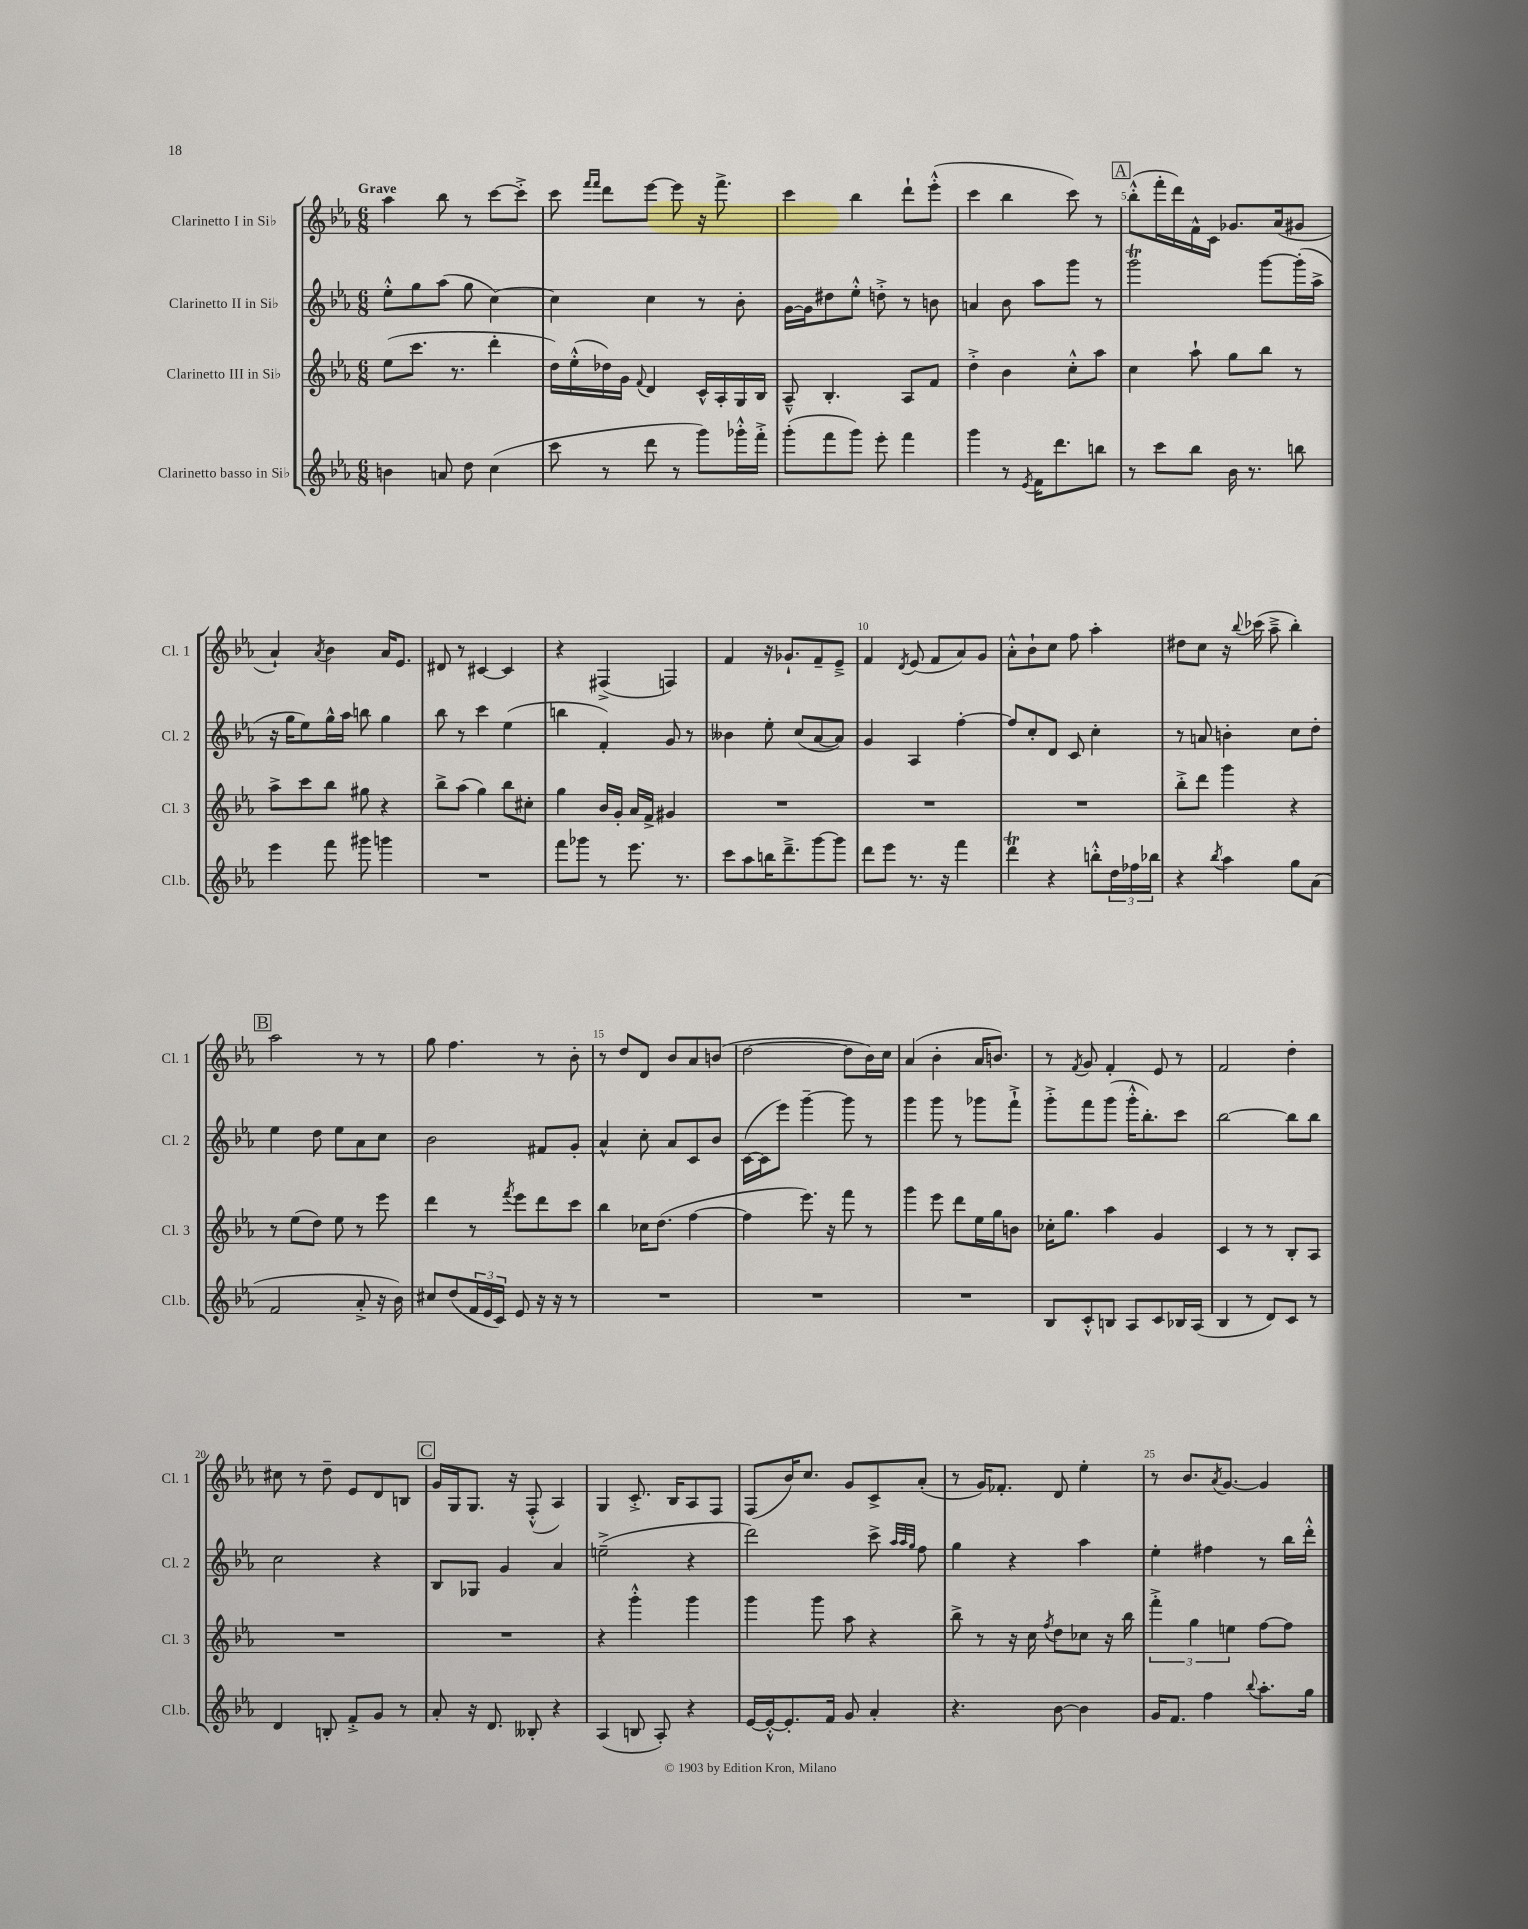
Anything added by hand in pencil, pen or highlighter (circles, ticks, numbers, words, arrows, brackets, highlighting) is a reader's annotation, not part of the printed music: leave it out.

**kern	**kern	**kern	**kern
*staff4	*staff3	*staff2	*staff1
*clefG2	*clefG2	*clefG2	*clefG2
*k[b-e-a-]	*k[b-e-a-]	*k[b-e-a-]	*k[b-e-a-]
*M6/8	*M6/8	*M6/8	*M6/8
4b	(8ee-	8ee-'^^	4aa-
.	8.ccc	8gg	.
8a	.	(8aa-	8bb-
.	8.r	.	.
8dd	.	8gg	8r
(4cc	4ddd'	[4cc)	[8ccc
.	.	.	8ccc'^]
=	=	=	=
8ccc	16dd)	4cc]	8ccc
.	(16ee-'^^	.	.
.	.	.	16qqfff
.	.	.	16qqfff
8r	16dd-)	.	8ddd
.	16g	.	.
.	8qqf	.	.
8ddd	4d	4cc	[8eee-
8r	.	.	8eee-]
8ggg)	16c^^	8r	16r
.	16A-'	.	8.fff^
16ggg-'^^	16G	8b-'	.
16fff'^	16B-	.	.
=	=	=	=
(8ggg'	8A-~^^	[16g	4ccc
.	.	16g]	.
8fff	4.B-'	8dd#	.
8ggg)	.	8ee-'^^	4bb-
8eee-'	.	8dd'^	.
4fff	8A-	8r	8ddd`
.	8f	8b	(8eee-'^^
=	=	=	=
4ggg	4dd'^	4a	4ccc
8r	4b-	8b-	4bb-
8qe-	.	.	.
16f	.	8aa-	.
8.ddd	.	.	.
.	8cc'^^	8ggg	8ccc)
8bb	8aa-	8r	8r
=	=	=	=
8r	4cc	2ggg	(8bb-'^^
8ccc	.	.	16fff'
.	.	.	16ddd)
8bb-	8aa-`	.	16f^^
.	.	.	16c
16b-	8gg	.	8.g-
8.r	.	.	.
.	8bb-	[8ggg	.
.	.	.	(16a-
8bb	8r	(16ggg']	8g#
.	.	16aa-^	.
=	=	=	=
4eee-	8aa-^	16r	4a-`)
.	.	16gg	.
.	8ccc	8ee-)	.
.	.	.	8qa-
8fff	8bb-	16gg^^	4b-
.	.	16aa-	.
8ggg#	8gg#	8bb	.
4ggg	4r	4gg	16a-
.	.	.	8.e-
=	=	=	=
2.r	8bb-^	8bb-	8d#
.	(8aa-	8r	8r
.	4gg)	4ccc	[4c#
.	8bb-	(4ee-	4c#]
.	8cc#'	.	.
=	=	=	=
8fff	4gg	4bb	4r
8ggg-	.	.	.
8r	16b-	4f')	(4F#^
.	16g'	.	.
8.eee-	16a-	.	.
.	16f^	.	.
.	4g#	8g	4F)
8.r	.	.	.
.	.	8r	.
=	=	=	=
8ccc	2.r	4b--	4f
8aa-	.	.	.
16bb	.	8ee-'	16r
8.ddd~^	.	.	8.g-`
.	.	(8cc	.
[8ggg	.	[8a-	8f~
8ggg]	.	8a-])	8e-~^
=	=	=	=
8ddd	2.r	4g	4f
8eee-	.	.	.
.	.	.	8qd
8.r	.	4A-	(8e-
.	.	.	8f
16r	.	.	.
4fff	.	[4ff'	8a-)
.	.	.	8g
=	=	=	=
4ddd	2.r	8ff]	8a-'^^
.	.	8cc'	8b-`
4r	.	8d	8cc
.	.	8c	8ff
8bb'^^	.	4cc'	4aa-'
24dd	.	.	.
24ff-	.	.	.
24bb-	.	.	.
=	=	=	=
4r	8bb-'^	8r	8dd#
.	8ddd	8a	8cc
8qbb-	.	.	.
4aa-	4ggg	4b'	16r
.	.	.	8qqbb-
.	.	.	(16ccc-
.	.	.	8aa-~^
8gg	4r	8cc	4bb-')
(8a-	.	8dd'	.
=	=	=	=
2f	8r	4ee-	2aa-
.	(8ee-	.	.
.	8dd)	8dd	.
.	8ee-	8ee-	.
8a-'^	8r	8a-	8r
16r	8eee-	8cc	8r
16b-)	.	.	.
=	=	=	=
8cc#	4ddd	2b-	8gg
(8dd	.	.	4.ff
24f	8r	.	.
24e-	.	.	.
24c)	.	.	.
.	8qfff	.	.
8e-	8eee-	.	.
16r	8ddd	8f#	8r
16r	.	.	.
8r	8ccc	8g'	8b-'
=	=	=	=
2.r	4bb-	4a-^^	8r
.	.	.	8dd
.	16cc-	8cc'	8d
.	(8.dd	.	.
.	.	8a-	8b-
.	[4ff	8c	8a-
.	.	8b-	(8b
=	=	=	=
2.r	4ff]	([16c	[2dd
.	.	16c]	.
.	.	8eee-)	.
.	8.eee-)	[4ggg~	.
.	16r	.	.
.	8fff	8ggg]	8dd]
.	8r	8r	16b-)
.	.	.	16cc
=	=	=	=
2.r	4ggg	4ggg	(4a-
.	8eee-	8ggg	4b-'
.	8ddd	8r	.
.	16ee-	8ggg-	16a-
.	16gg	.	8.b)
.	8b	8fff`^	.
=	=	=	=
8B-	16cc-'	8ggg'^	8r
.	8.gg	.	.
.	.	.	8qf
8c'^^	.	8fff	8g
8B	4aa-	(8ggg	4f'
8A-	.	16ggg'^^	.
.	.	8.bb-')	.
8c	4g	.	8e-
16B-	.	8ccc	8r
(16A-	.	.	.
=	=	=	=
4B-	4c	[2bb-	2f
8r	8r	.	.
8d)	8r	.	.
8c	8B-'	8bb-]	4dd'
8r	8A-	8bb-	.
=	=	=	=
4d	2.r	2cc	8cc#
.	.	.	8r
8B'	.	.	8dd~
8f'^	.	.	8e-
8g	.	4r	8d
8r	.	.	8B
=	=	=	=
8a-'	2.r	8B-	16g
.	.	.	16G
16r	.	8G-	8.G
8.d	.	.	.
.	.	4g	.
.	.	.	16r
8B--'	.	.	(8F'^^
4r	.	4a-	4A-)
=	=	=	=
(4A-	4r	(2ee~^	4G
8B	4ggg'^^	.	8.c'^
8A-')	.	.	.
.	.	.	16B-
4r	4ggg	4r	8A-
.	.	.	8F
=	=	=	=
[16e-	4ggg	2ddd)	(8F
16e-'^^_	.	.	.
8.e-']	.	.	16b-)
.	.	.	8.cc
.	8ggg	.	.
16f	.	.	.
8g	8aa-	.	8g
4a-'	4r	8ccc^	8c^
.	.	32qqaa-	.
.	.	32qqaa-	.
.	.	32qqgg	.
.	.	8ff	(8a-'
=	=	=	=
4.r	8bb-^	4gg	8r
.	8r	.	16g)
.	.	.	8.f-'
.	16r	4r	.
.	16cc	.	.
.	8qff	.	.
[8b-	8dd	.	8d
4b-]	8cc-	4aa-	4ee-'
.	16r	.	.
.	16bb-	.	.
=	=	=	=
16g	6fff'^	4ee-'	8r
8.f	.	.	.
.	.	.	8.b-
.	6gg	.	.
4ff	.	4ff#	.
.	.	.	8qa-
.	.	.	[8.g
.	6ee	.	.
8qqbb-	.	.	.
8.aa-'	[8ff	8r	4g]
.	8ff]	16bb-	.
16gg	.	16ddd'^^	.
==	==	==	==
*-	*-	*-	*-
